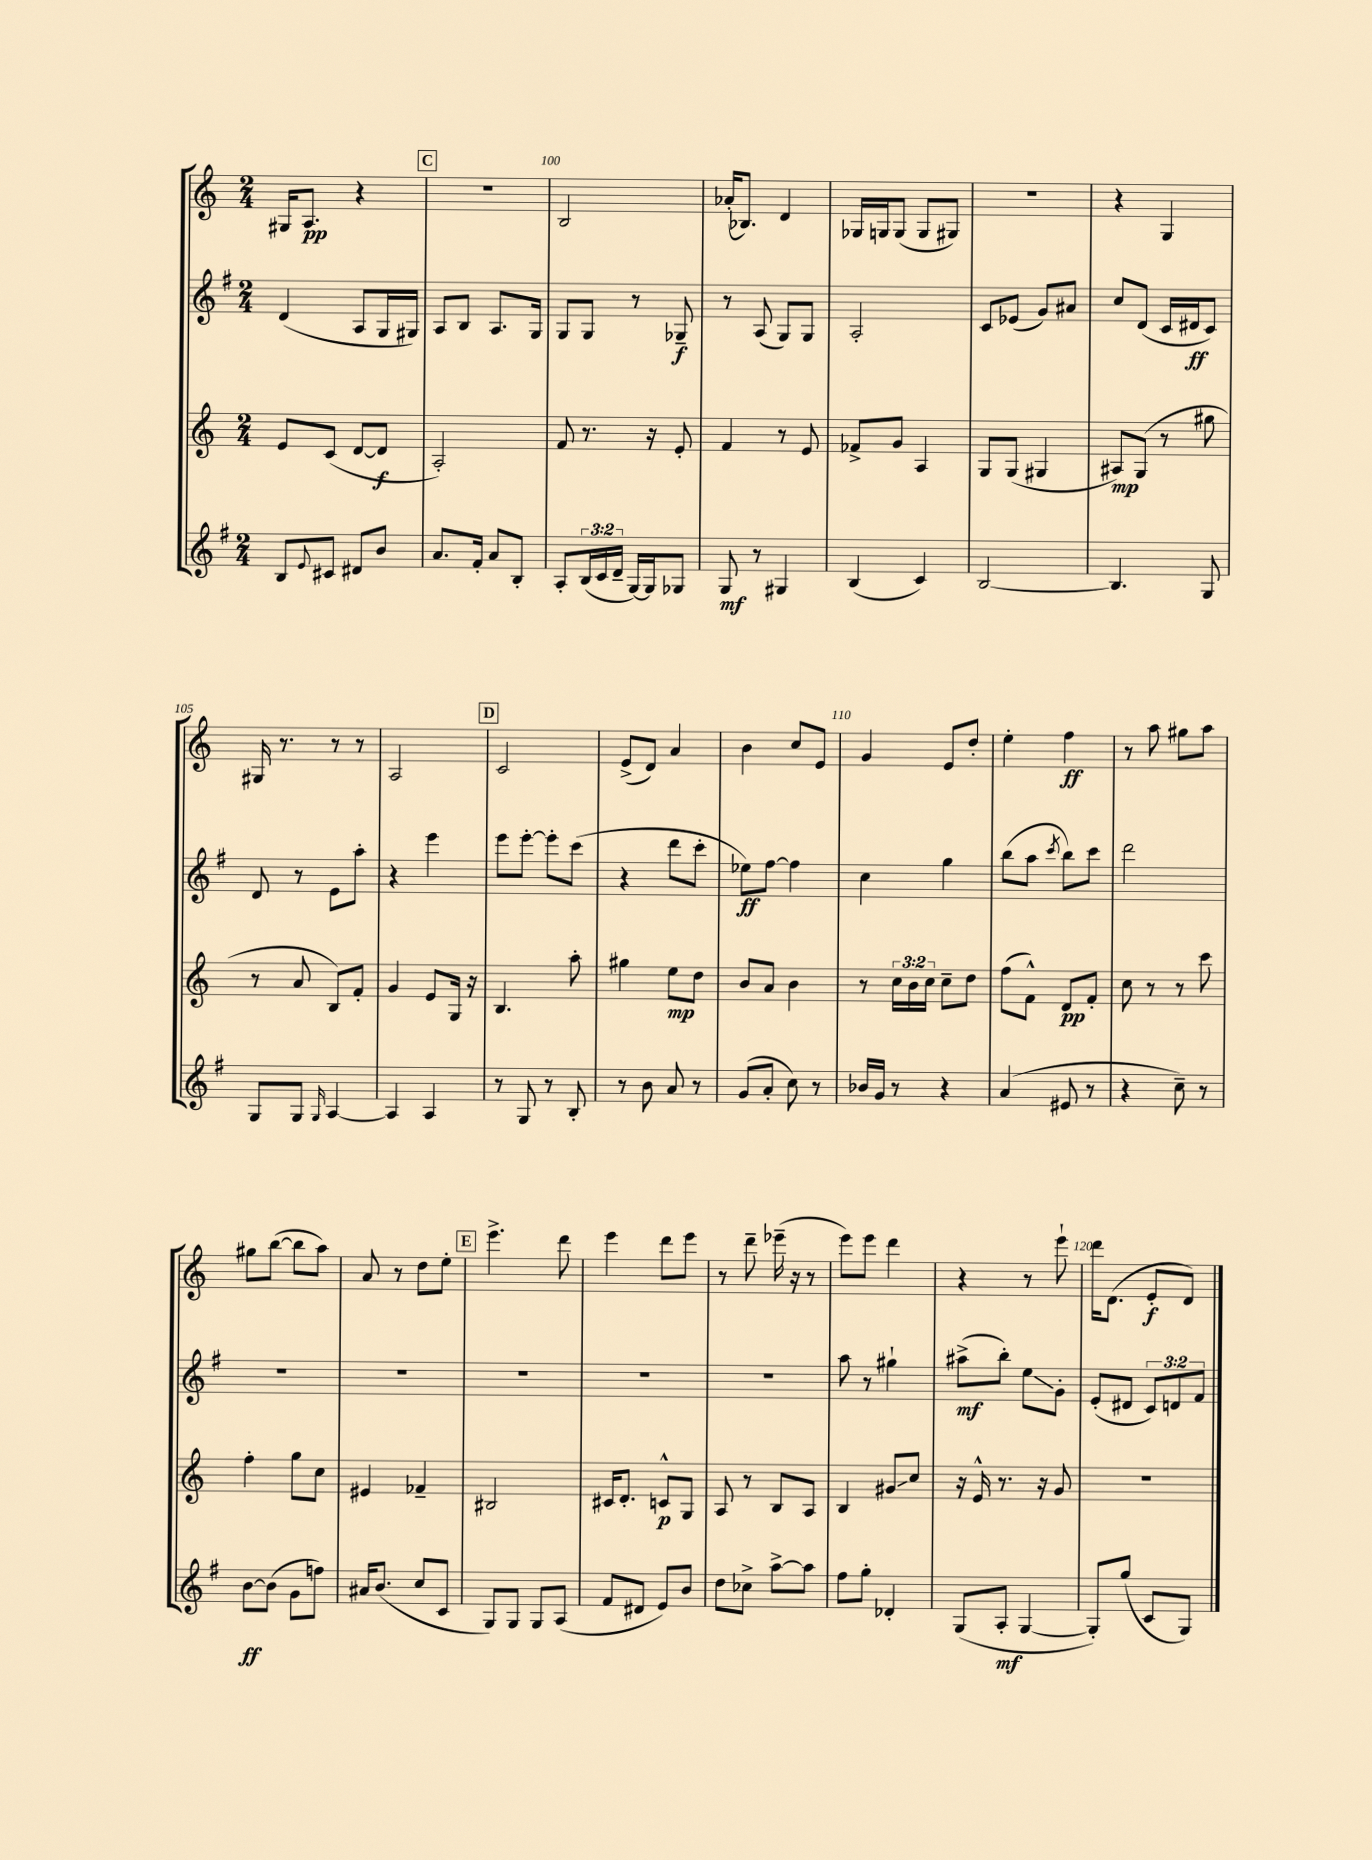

**kern	**kern	**kern	**kern
*staff4	*staff3	*staff2	*staff1
*clefG2	*clefG2	*clefG2	*clefG2
*k[f#]	*k[]	*k[f#]	*k[]
*M2/4	*M2/4	*M2/4	*M2/4
8B	8e	(4d	16G#
.	.	.	8.A
8qqe	.	.	.
8c#	(8c	.	.
8d#	[8d	8A	4r
8b	8d]	16G	.
.	.	16G#)	.
=	=	=	=
8.a	2A')	8A	2r
.	.	8B	.
16f#'	.	.	.
8a	.	8.A	.
8B'	.	.	.
.	.	16G	.
=	=	=	=
8A'	8f	8G	2B
(24B	8.r	8G	.
24c	.	.	.
24d~	.	.	.
[16G)	.	8r	.
16G]	16r	.	.
8G-	8e'	8G-~	.
=	=	=	=
8G	4f	8r	(16a-'
.	.	.	8.B-)
8r	.	(8A	.
4G#	8r	8G)	4d
.	8e	8G	.
=	=	=	=
(4B	8f-^	2A'	16G-
.	.	.	16G
.	8g	.	(8G
4c)	4A	.	8G
.	.	.	8G#)
=	=	=	=
[2B	8G	8c	2r
.	(8G	(8e-	.
.	4G#	8g)	.
.	.	8a#	.
=	=	=	=
4.B]	8A#)	8cc	4r
.	(8G	(8d	.
.	8r	16c	4G
.	.	16d#	.
8G	8gg#	8c)	.
=	=	=	=
8G	8r	8d	16G#
.	.	.	8.r
8G	8a	8r	.
16qqG	.	.	.
[4A	8B)	8e	8r
.	8f'	8aa'	8r
=	=	=	=
4A]	4g	4r	2A
4A	8e	4eee	.
.	16G	.	.
.	16r	.	.
=	=	=	=
8r	4.B	8eee	2c
8G	.	[8eee'	.
8r	.	8eee']	.
8B'	8aa'	(8ccc	.
=	=	=	=
8r	4gg#	4r	(8e^
8b	.	.	8d)
8a	8ee	8ddd	4a
8r	8dd	8ccc'	.
=	=	=	=
(8g	8b	8ee-)	4b
8a'	8a	[8ff#	.
8cc)	4b	4ff#]	8cc
8r	.	.	8e
=	=	=	=
16b-	8r	4cc	4g
16g	.	.	.
8r	24cc	.	.
.	24b	.	.
.	24cc	.	.
4r	8cc~	4gg	8e
.	8dd	.	8dd'
=	=	=	=
(4a	(8ff	(8bb	4ee'
.	8f^^)	8aa	.
.	.	8qccc	.
8e#	8d	8bb)	4ff
8r	8f'	8ccc	.
=	=	=	=
4r	8cc	2ddd	8r
.	8r	.	8aa
8cc~)	8r	.	8gg#
8r	8ccc	.	8aa
=	=	=	=
[8b	4ff'	2r	8gg#
(8b]	.	.	([8bb
8g	8gg	.	8bb]
8ff)	8cc	.	8aa)
=	=	=	=
16a#	4e#	2r	8a
(8.b	.	.	.
.	.	.	8r
8cc	4f-~	.	8dd
8c	.	.	8ee'
=	=	=	=
8G)	2B#	2r	4.eee^
8G	.	.	.
8G	.	.	.
(8A	.	.	8ddd
=	=	=	=
8f#	16c#	2r	4eee
.	8.d'	.	.
8d#	.	.	.
8e)	8c^^	.	8ddd
8b	8G	.	8eee
=	=	=	=
8dd	8A	2r	8r
8cc-^	8r	.	8ddd~
[8aa^	8B	.	(16eee-~
.	.	.	16r
8aa]	8A	.	8r
=	=	=	=
8ff#	4B	8aa	8eee)
8gg'	.	8r	8eee
4d-'	8g#	4gg#`	4ddd
.	8cc	.	.
=	=	=	=
(8G	16r	(8aa#^	4r
.	16e^^	.	.
8A'	8.r	8bb')	.
[4G	.	8ee	8r
.	16r	.	.
.	8g	8g'	8eee`
=	=	=	=
8G'])	2r	(8e'	16ddd
.	.	.	(8.d
(8gg	.	8d#	.
8c	.	12c)	8e'
.	.	12d	.
8G)	.	.	8d)
.	.	12f#	.
==	==	==	==
*-	*-	*-	*-
